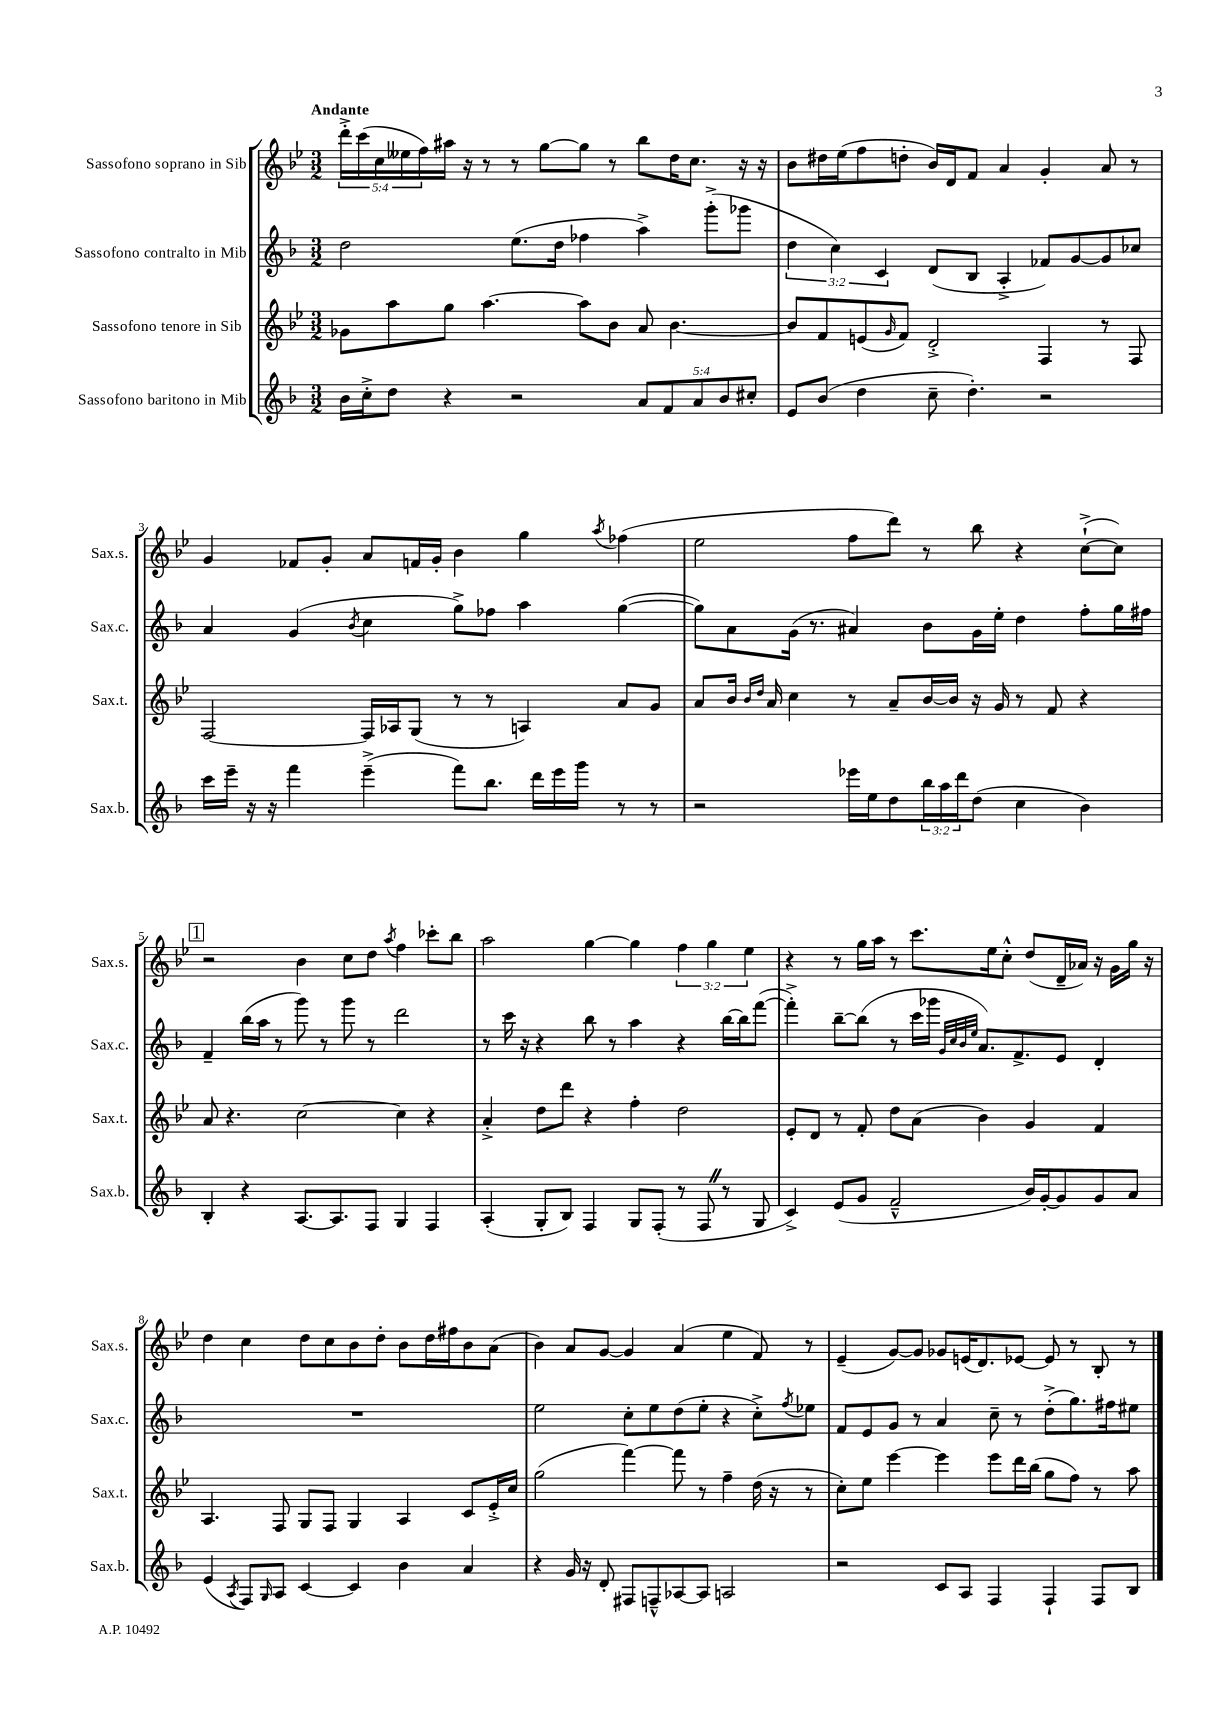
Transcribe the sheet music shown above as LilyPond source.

<<
\new StaffGroup <<
\new Staff = "s0" \with { instrumentName = "Sassofono soprano in Sib" shortInstrumentName = "Sax.s." } {
    \clef treble \key bes \major \numericTimeSignature \time 3/2 \override Staff.TupletNumber.text = #tuplet-number::calc-fraction-text \tempo "Andante"
    \tuplet 5/4 { d'''16-.-> c'''16( c''16 eeses''16 f''16) } ais''16 r16 r8 r8 g''8~ g''8 r8 bes''8 d''16 c''8. r16 r16 |
    bes'8 dis''16 ees''16( f''8 d''8-. bes'16) d'16 f'8 a'4 g'4-. a'8 r8 |
    g'4 fes'8 g'8-. a'8 f'16 g'16-. bes'4 g''4 \acciaccatura { a''8 } fes''4( |
    ees''2 f''8 d'''8) r8 bes''8 r4 c''8~-!->( c''8) |
    \mark \markup { \box "1" } r2 bes'4 c''8 d''8 \acciaccatura { a''8 } f''4 ces'''8-. bes''8 |
    a''2 g''4~ g''4 \tuplet 3/2 { f''4 g''4 ees''4 } |
    r4 r8 g''16 a''16 r8 c'''8. ees''16 c''8-.-^ d''8( d'16-- aes'16) r16 g'16 g''16 r16 |
    d''4 c''4 d''8 c''8 bes'8 d''8-. bes'8 d''16 fis''16 bes'8 a'8( |
    bes'4) a'8 g'8~ g'4 a'4( ees''4 f'8) r8 |
    ees'4--( g'8~) g'8 ges'8 e'16( d'8.) ees'8~ ees'8 r8 bes8-. r8 \bar "|." |
}
\new Staff = "s1" \with { instrumentName = "Sassofono contralto in Mib" shortInstrumentName = "Sax.c." } {
    \clef treble \key f \major \numericTimeSignature \time 3/2 \override Staff.TupletNumber.text = #tuplet-number::calc-fraction-text
    d''2 e''8.( d''16 fes''4 a''4->) g'''8-.->( ges'''8 |
    \tuplet 3/2 { d''4 c''4) c'4 } d'8( bes8 a4-.-> fes'8) g'8~ g'8 ces''8 |
    a'4 g'4( \acciaccatura { bes'8 } c''4 g''8->) fes''8 a''4 g''4~( |
    g''8) a'8 g'16( r8. ais'4) bes'8 g'16 e''16-. d''4 f''8-. g''16 fis''16 |
    \mark \markup { \box "1" } f'4-- bes''16( a''16 r8 g'''8) r8 g'''8 r8 d'''2 |
    r8 c'''16 r16 r4 bes''8 r8 a''4 r4 bes''16~ bes''16 f'''8~( |
    f'''4-.->) bes''8~-- bes''8( r8 c'''16 ges'''16 \grace { g'32 c''32 bes'32 e''32 } a'8.) f'8.-> e'8 d'4-. |
    R1. |
    e''2 c''8-. e''8 d''8( e''8-. r4 c''8-.->) \acciaccatura { f''8 } ees''8 |
    f'8 e'8 g'8 r8 a'4 c''8-- r8 d''8-.->( g''8.) fis''16 eis''8 \bar "|." |
}
\new Staff = "s2" \with { instrumentName = "Sassofono tenore in Sib" shortInstrumentName = "Sax.t." } {
    \clef treble \key bes \major \numericTimeSignature \time 3/2
    ges'8 a''8 g''8 a''4.~ a''8 bes'8 a'8 bes'4.~ |
    bes'8 f'8 e'8( \grace { g'16 } f'8) d'2-.-> f4 r8 f8 |
    f2~ f16 aes16 g8( r8 r8 a4) a'8 g'8 |
    a'8 bes'16 \grace { bes'16 d''16 } a'16 c''4 r8 a'8-- bes'16~ bes'16 r16 g'16 r8 f'8 r4 |
    \mark \markup { \box "1" } a'8 r4. c''2~ c''4 r4 |
    a'4-.-> d''8 d'''8 r4 f''4-. d''2 |
    ees'8-. d'8 r8 f'8-. d''8 a'8( bes'4) g'4 f'4 |
    a4. f8 g8 f8 g4 a4 c'8 ees'16-.-> c''16 |
    g''2( f'''4~) f'''8 r8 f''4-- d''16( r16 r8 |
    c''8-.) ees''8 ees'''4~ ees'''4 ees'''8 d'''16 bes''16( g''8 f''8) r8 a''8 \bar "|." |
}
\new Staff = "s3" \with { instrumentName = "Sassofono baritono in Mib" shortInstrumentName = "Sax.b." } {
    \clef treble \key f \major \numericTimeSignature \time 3/2 \override Staff.TupletNumber.text = #tuplet-number::calc-fraction-text
    bes'16 c''16-.-> d''8 r4 r2 \tuplet 5/4 { a'8 f'8 a'8 bes'8 cis''8-. } |
    e'8 bes'8( d''4 c''8-- d''4.-.) r2 |
    c'''16 e'''16-- r16 r16 f'''4 e'''4--->( f'''8) bes''8. d'''16 e'''16 g'''16 r8 r8 |
    r2 ees'''16 e''16 d''8 \tuplet 3/2 { bes''16 a''16 d'''16 } d''8( c''4 bes'4) |
    \mark \markup { \box "1" } bes4-. r4 a8.~ a8. f8 g4 f4 |
    a4-.( g8-. bes8) f4 g8 f8-.( r8 f8 \once \override BreathingSign.text = \markup { \musicglyph "scripts.caesura.straight" } \breathe r8 g8 |
    c'4->) e'8( g'8 f'2---^ bes'16) g'16~-. g'8 g'8 a'8 |
    e'4( \acciaccatura { a8 } f8) \grace { g16 } a8 c'4~ c'4 bes'4 a'4 |
    r4 g'16 r16 d'8-. fis8 f8---^ aes8~ aes8 a2 |
    r2 c'8 a8 f4 f4-! f8 bes8 \bar "|." |
}
>>
>>
